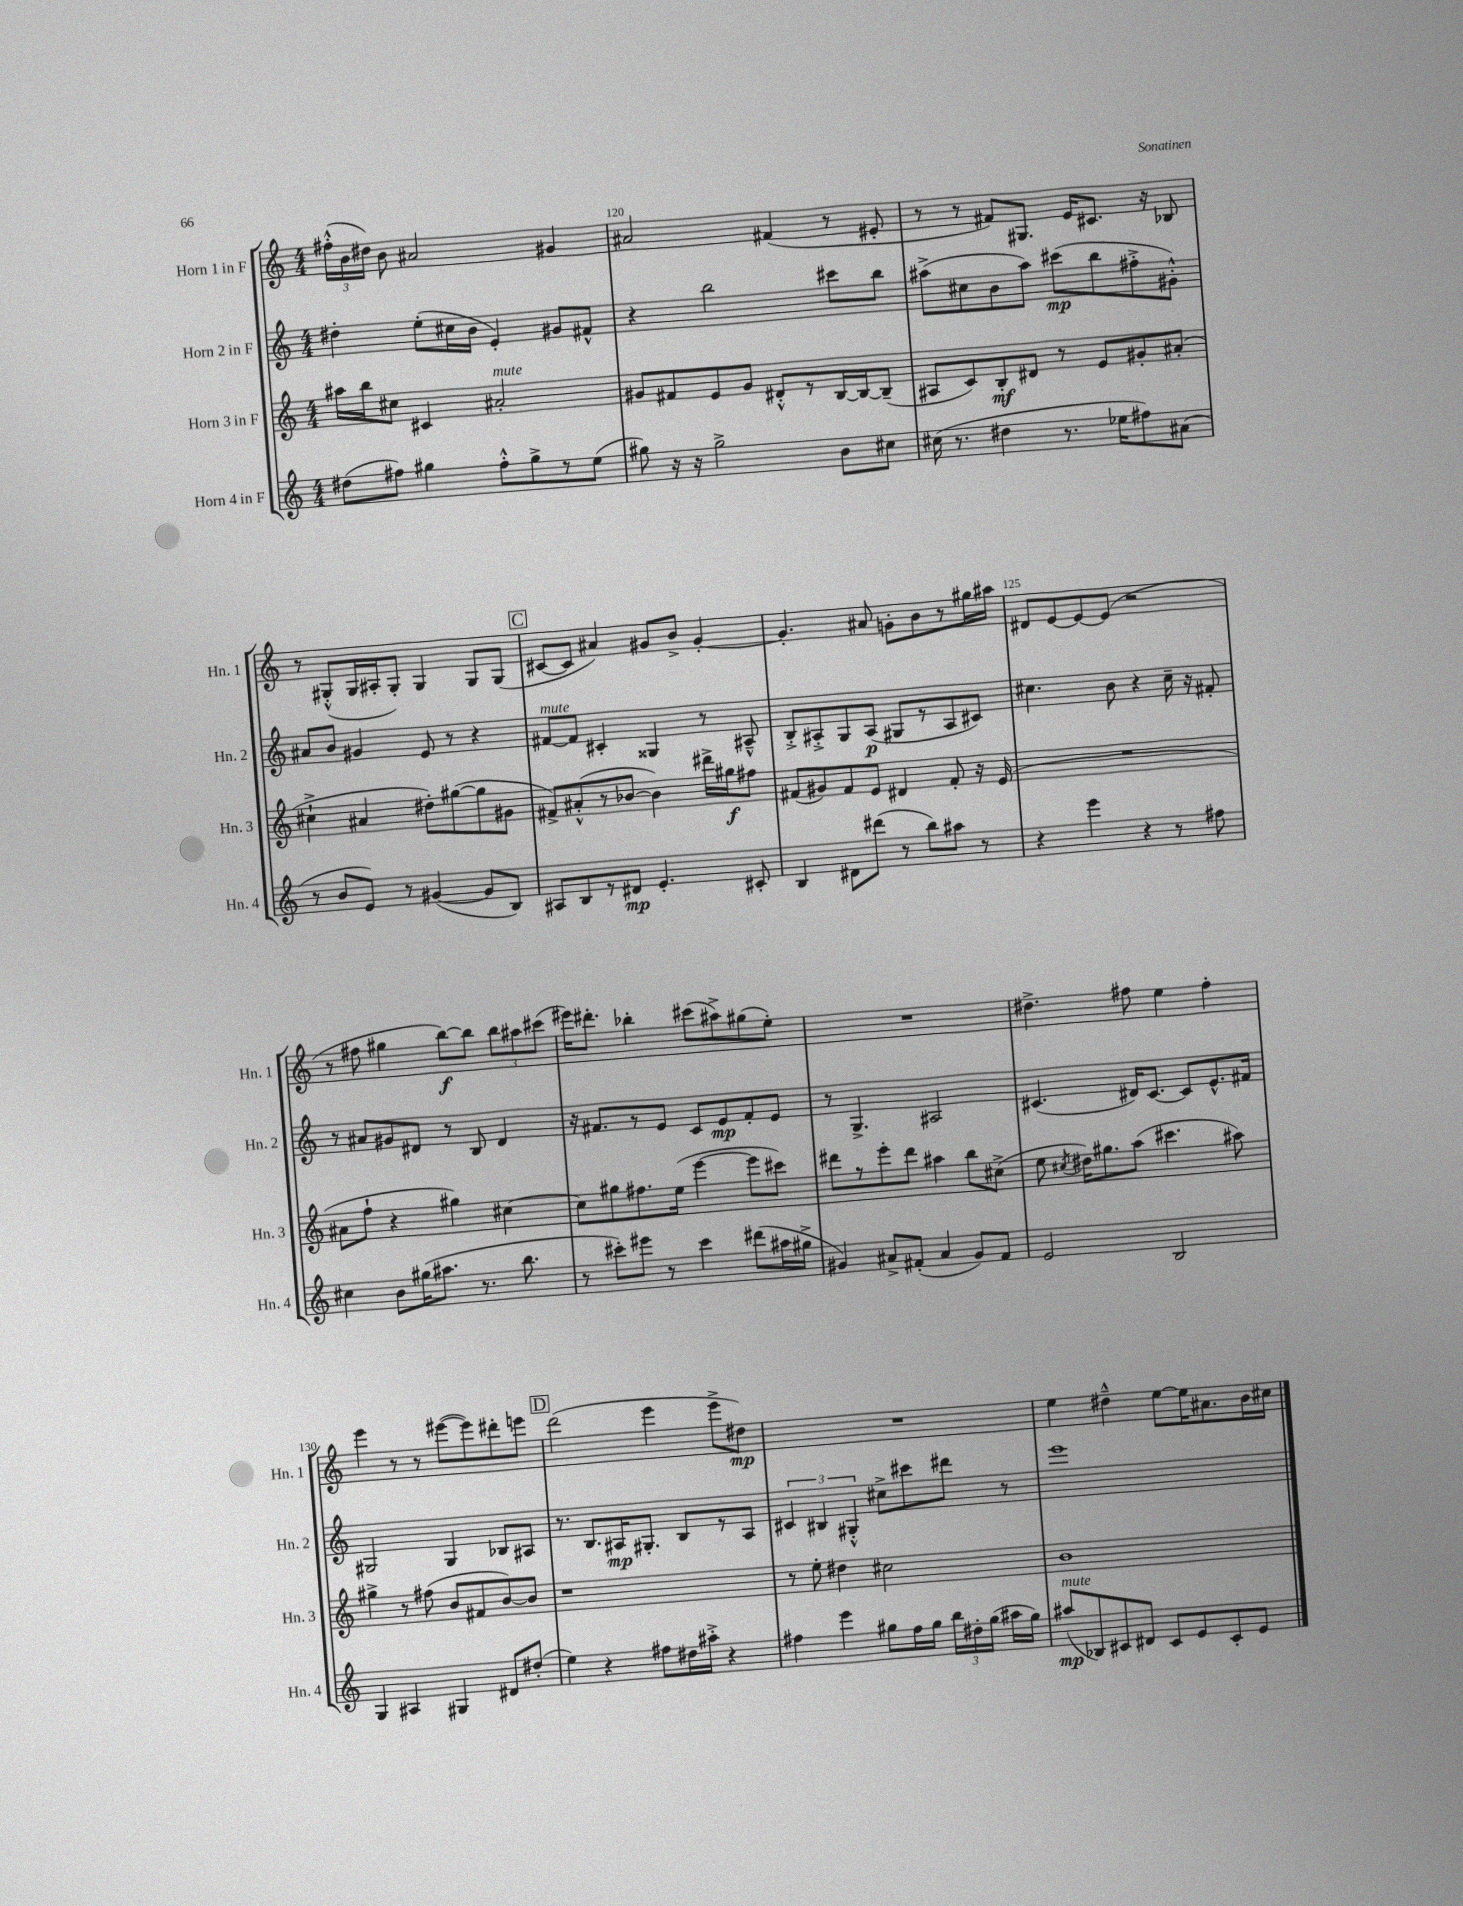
<<
\new StaffGroup <<
\new Staff = "s0" \with { instrumentName = "Horn 1 in F" shortInstrumentName = "Hn. 1" } {
    \clef treble \key c \major \numericTimeSignature \time 4/4
    \autoBeamOff \tuplet 3/2 { fis''16[-.-^( b'16 dis''16]) } b'8 ais'2 gis'4 |
    ais'2 fis'4( r8 eis'8-. |
    r8 r8 fis'8[) gis8.] e'16[ cis'8.] r16 bes8 |
    r8 gis8[-.-^( gis16 ais16-. gis8]-.) gis4 gis8[ gis8]( |
    \mark \markup { \box "C" } cis'8[~ cis'8] ais'4) gis'8[ b'8]-> gis'4~-. |
    gis'4.-. ais'8 g'8[-. b'8 r8 gis''16 ais''16] |
    dis'8[ e'8~ e'8~ e'8]( r2 |
    r8 fis''8 gis''4 b''8[~\f) b''8] \tuplet 3/2 { b''8[ ais''8 cis'''8]( } |
    eis'''16[) dis'''8.]-. bes''4-. cis'''8[( ais''8->) gis''8( e''8]-.) |
    R1 |
    dis''4.-> fis''8 e''4 fis''4-. |
    e'''4 r8 r8 eis'''8[~( eis'''8) dis'''8-. e'''8] |
    \mark \markup { \box "D" } d'''2( e'''4 e'''8[-> dis''8]\mp) |
    R1 |
    e''4 dis''4---^ e''8[~ e''16 ais'8. b'16 cis''16] \bar "|." |
}
\new Staff = "s1" \with { instrumentName = "Horn 2 in F" shortInstrumentName = "Hn. 2" } {
    \clef treble \key c \major \numericTimeSignature \time 4/4
    \autoBeamOff dis''4-. e''8[-.( cis''16 b'16] e'4-.) gis'8[ fis'8]-^ |
    r4 b''2 cis'''8[ b''8] |
    ais''8[->( cis''8 b'8 ais''8]) cis'''8[\mp( b''8 fis''8-.-> gis'8]-.-^) |
    ais'8[ b'8] gis'4 e'8 r8 r4 |
    \mark \markup { \box "C" } fis'8[~^\markup { \italic "mute" } fis'8] cis'4-. gisis4 r8 ais8---^ |
    b8[-.-> ais8-.-> g8 ais8]\p( gis8[ r8 ais8 cis'8]) |
    cis''4. b'8 r4 cis''16-- r16 fis'8-. |
    r8 ais'8[ gis'8 dis'8] r8 b8 dis'4 |
    r16 fis'8.[ r8 e'8] c'8[ e'8\mp fis'8-. e'8] |
    r8 g4.-> ais2 |
    cis'4.( dis'16[) cis'8.]~ cis'8[ e'8.-^ fis'16] |
    gis2 gis4 bes8[ ais8] |
    \mark \markup { \box "D" } r8. b8.[ ais16\mp gis8.]-. b8[ r8 ais8] |
    \tuplet 3/2 { cis'4 bis4 gis4-.-^ } cis''8[-> cis'''8 dis'''8] r8 |
    e'''1 \bar "|." |
}
\new Staff = "s2" \with { instrumentName = "Horn 3 in F" shortInstrumentName = "Hn. 3" } {
    \clef treble \key c \major \numericTimeSignature \time 4/4
    \autoBeamOff ais''16[ b''16 cis''8] cis'4 ais'2-.^\markup { \italic "mute" } |
    gis'8[ fis'8 e'8 gis'8] dis'8[-.-^ r8 b16~ b16~ b8]--( |
    ais8[ c'8) b8-.\mf dis'8] r8 e'8[ gis'8-. ais'8]-.( |
    cis''4-!-> ais'4 dis''8[-.) gis''8~( gis''8 gis'8] |
    \mark \markup { \box "C" } fis'8[->) ais'8-.-^( r8 bes'8]~ bes'4) dis'''16[-> gis''16\f fis''8] |
    fis'8[( gis'8) fis'8 e'8] dis'4 fis'8-. r16 e'16( |
    R1 |
    ais'8[ f''8]-! r4 gis''4) cis''4~ |
    cis''8[ gis''8 fis''8. e''16]( e'''4~ e'''8[ cis'''8]) |
    dis'''8[ r8 e'''8-. dis'''8] ais''4 b''8[ cis''8]->( |
    e''8 \acciaccatura { cis''8 } dis''16[) gis''8. a''8]( cis'''4. ais''8) |
    gis''4-> r8 fis''8( b'8[ fis'8 b'8~) b'8] |
    \mark \markup { \box "D" } r1 |
    r8 e''8-. dis''4 cis''2 |
    b'1 \bar "|." |
}
\new Staff = "s3" \with { instrumentName = "Horn 4 in F" shortInstrumentName = "Hn. 4" } {
    \clef treble \key c \major \numericTimeSignature \time 4/4
    \autoBeamOff dis''8[( fis''8]) gis''4 fis''8[-.-^ gis''8-> r8 e''8]( |
    gis''8) r16 r16 gis''2-> b'8[ cis''8] |
    cis''16( r8. dis''4 r8. ees''16[ fis''8) ais'8]( |
    r8 b'8[ e'8]) r8 gis'4~( gis'8[ b8]) |
    \mark \markup { \box "C" } ais8[ b8 r8 dis'8]\mp e'4.-. cis'8-. |
    b4 dis'8[ dis'''8]( r8 b''8[) ais''8] r8 |
    r4 e'''4 r4 r8 fis''8 |
    cis''4 b'8[ gis''16( ais''8.] r8. b''8. |
    r8 cis'''8[-.) eis'''8] r8 cis'''4 dis'''8[( ais''16 gis''16]-> |
    gis'4) ais'8[-> fis'8]-.( ais'4 gis'8[) fis'8] |
    e'2 b2 |
    g4 ais4 gis4 dis'8[ dis''8]-.( |
    \mark \markup { \box "D" } e''4) r4 fis''8[ dis''16 ais''16]-.-> r4 |
    fis''4 e'''4 gis''8[ fis''16 gis''16] \tuplet 3/2 { b''16[ dis''16-. gis''16]( } ais''16[ gis''16]) |
    ais''8[\mp^\markup { \italic "mute" }( bes8) cis'8 dis'8] cis'8[ e'8 cis'8-. e'8] \bar "|." |
}
>>
>>
\layout { \context { \Score currentBarNumber = #119 \override BarNumber.break-visibility = ##(#f #t #t) barNumberVisibility = #(every-nth-bar-number-visible 5) } }
